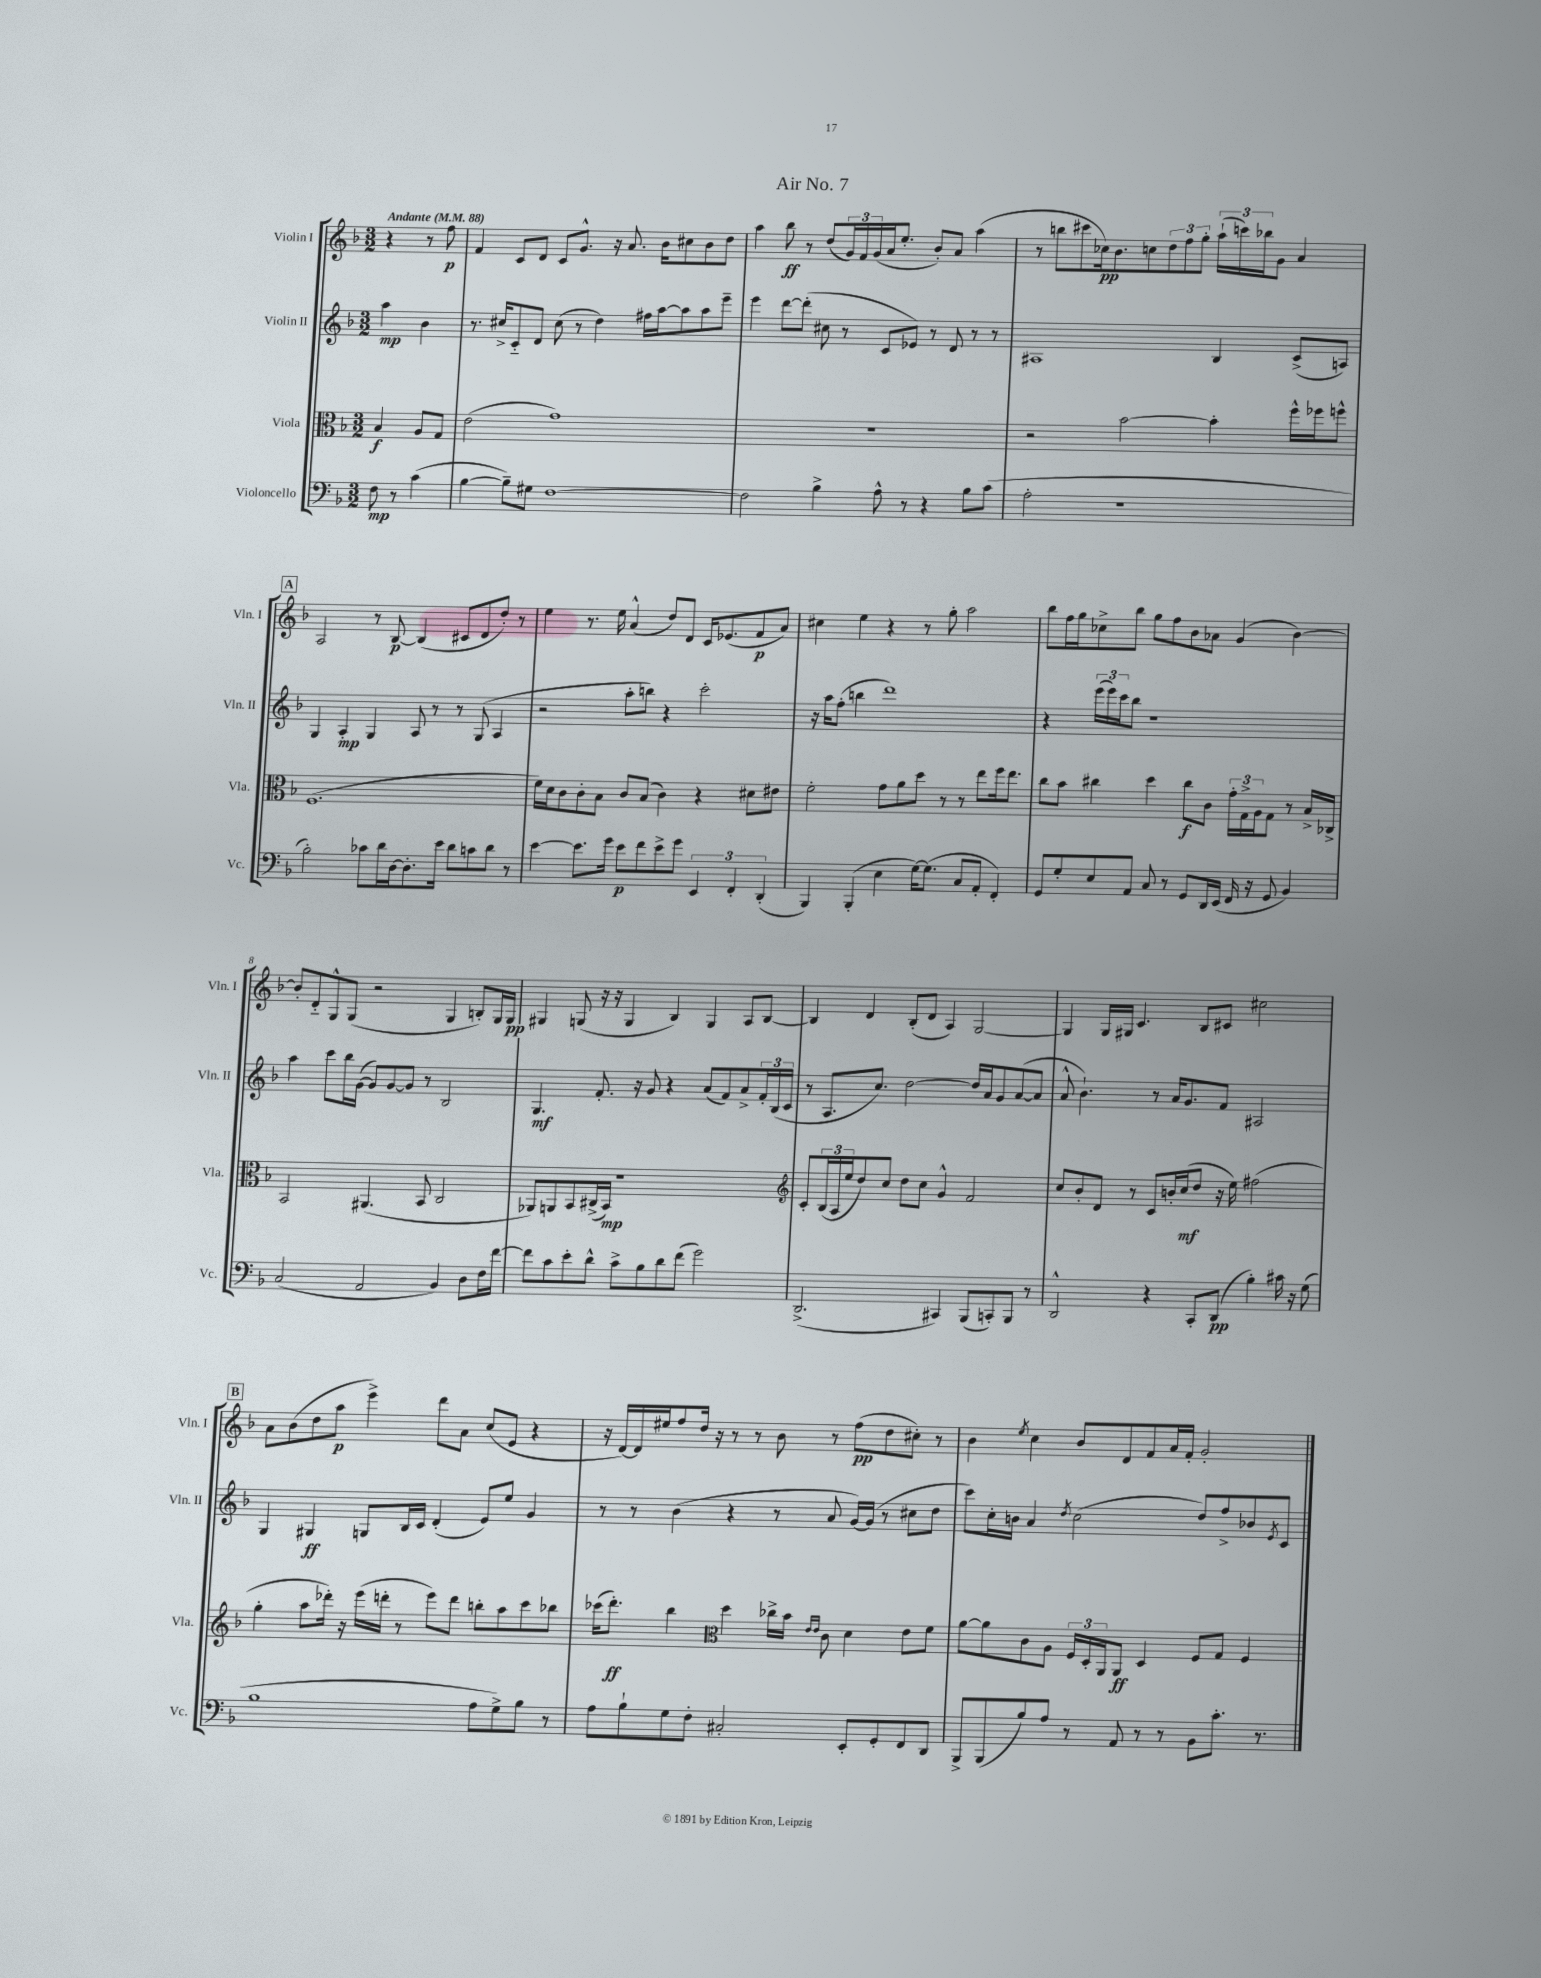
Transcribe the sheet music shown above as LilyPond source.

\header { title = "Air No. 7" }
<<
\new StaffGroup <<
\new Staff = "s0" \with { instrumentName = "Violin I" shortInstrumentName = "Vln. I" } {
    \clef treble \key f \major \numericTimeSignature \time 3/2 \partial 2 \tempo "Andante" 4 = 88
    r4 r8 f''8\p |
    f'4 c'8 d'8 c'8 g'8.-^ r16 a'8. bes'16 cis''8 bes'8 d''8 |
    a''4 bes''8\ff r8 d''8( \tuplet 3/2 { g'16) f'16 g'16( } a'16 e''8.-. bes'8-.) a'8 a''4( |
    r8 b''8 cis'''8 ces''16\pp) bes'8. c''8 \tuplet 3/2 { d''8 f''8 g''8-. } \tuplet 3/2 { a''16-!( c'''16) bes''16 } g'8 a'4 |
    \mark \markup { \box "A" } a2 r8 bes8~\p bes4( cis'8 d'8 d''8-.) r8 |
    e''4 r8. e''16 a'4-^( d''8) d'8 c'16 ees'8.( f'8\p a'8) |
    cis''4 e''4 r4 r8 g''8-. a''2 |
    bes''8 f''16 g''16 ces''8-> bes''8 g''8 f''8 bes'8 aes'8 g'4( bes'4~) |
    bes'8-. d'8-_ g8-^ g8( r2 g4 b8-.) g16 g16\pp |
    gis4 g8( r16 r16 g4 bes4) g4 a8 bes8~ |
    bes4 d'4 bes8-.( d'8 a4) g2~ |
    g4 g16 gis16 c'4. bes8 cis'8 cis''2 |
    \mark \markup { \box "B" } a'8 bes'8( d''8 a''8\p e'''4->) d'''8 a'8 c''8( e'8 r4 |
    r16 d'16~) d'16 eis''16 f''8 d''16 r16 r8 r8 bes'8 r8 f''8\pp( d''8 cis''8-.) r8 |
    bes'4 \acciaccatura { e''8 } c''4 bes'8 d'8 f'8 a'16 f'16-. g'2-. \bar "|." |
}
\new Staff = "s1" \with { instrumentName = "Violin II" shortInstrumentName = "Vln. II" } {
    \clef treble \key f \major \numericTimeSignature \time 3/2 \partial 2
    a''4\mp bes'4 |
    r8. cis''16-> c'8-_ d'8 cis''8( r8 d''4) fis''16 a''16~ a''8 a''8 e'''8-- |
    e'''4 d'''8~ d'''8-.( cis''8 r8 c'8 ees'8) r8 d'8 r8 r8 |
    ais1 bes4 c'8->( a8) |
    \mark \markup { \box "A" } g4 a4-.\mp g4 a8 r8 r8 g8( a4 |
    r2 a''8-. b''8) r4 c'''2-. |
    r16 a''16 f''8-.( b''4 d'''1) |
    r4 \tuplet 3/2 { e'''16( e'''16) c'''16 } bes''8 r1 |
    a''4 c'''8 bes''16 g'16~( g'8) g'8~ g'8 r8 bes2 |
    g4.\mf f'8.-. r16 g'8 r4 a'8( f'8) a'8-> \tuplet 3/2 { f'16-. bes16( c'16 } |
    r8 a8. c''8.) d''2~ d''16 a'16 g'8 a'8~( a'8 |
    a'8-^ bes'4.-!) r8 a'16 g'8. f'8 ais2 |
    \mark \markup { \box "B" } g4 gis4\ff g8 bes16 c'16 d'4-.( e'8) e''8 g'4 |
    r8 r8 bes'4( r4 r8 a'8 g'16~) g'16( r8 cis''8 d''8 |
    c'''8) c''16-. b'16 a'4 \acciaccatura { d''8 } c''2( d''8) f''8-> bes'8 \acciaccatura { e'8 } c'8 \bar "|." |
}
\new Staff = "s2" \with { instrumentName = "Viola" shortInstrumentName = "Vla." } {
    \clef alto \key f \major \numericTimeSignature \time 3/2 \partial 2
    bes4\f a8 g8 |
    e'2( g'1) |
    R1. |
    r2 bes'2~ bes'4-. f''16-^ fes''16 f''8-^ |
    \mark \markup { \box "A" } f1.( |
    f'16) d'16 c'8 c'8-. bes8 c'8 bes8( c'4) r4 dis'8 eis'8 |
    f'2-. g'8 a'8 d''8 r8 r8 e''8 f''16 e''8. |
    c''8 bes'8 cis''4 d''4 cis''8\f c'8 \tuplet 3/2 { g'16-. g16-> a16 } g8 r8 bes16-> ces16-> |
    bes,2 ais,4.( bes,8 c2 |
    aes,8) a,8 bes,8 cis16->( bes,16\mp) r1 |
    \clef treble c'8-. \tuplet 3/2 { bes16( a16 e''16 } d''8) c''8 d''8 c''8 g'4-^ f'2 |
    c''8 bes'8-. d'8 r8 c'8 b'16-. c''16\mf( d''8 r16 e''16) fis''2( |
    \mark \markup { \box "B" } g''4-. a''8 des'''16-.) r16 e'''16( d'''16-. r8 e'''8) d'''8 b''8-. a''8 c'''8 bes''8 |
    ces'''16( d'''8.-.\ff) bes''4 \clef alto d''4 ces''16-> bes'16 \grace { e'16 e'16 } c'8 d'4 e'8 f'8 |
    a'8~ a'8 c'8 a8 \tuplet 3/2 { f16 d16-. a,16 } a,8\ff d4 f8 g8 f4 \bar "|." |
}
\new Staff = "s3" \with { instrumentName = "Violoncello" shortInstrumentName = "Vc." } {
    \clef bass \key f \major \numericTimeSignature \time 3/2 \partial 2
    f8\mp r8 c'4( |
    bes4~ bes8--) gis8 f1~ |
    f2 bes4-> a8-^ r8 r4 bes8 c'8( |
    a2-. r1 |
    \mark \markup { \box "A" } bes2-.) ces'8 d'16 d16~ d8.-. e'16 d'8 c'8 d'8 r8 |
    e'4~ e'8. g'16 e'8\p f'8 e'8-> g'8 \tuplet 3/2 { e,4 f,4-. d,4-.( } |
    bes,,4) bes,,4-.( e4 g16~) g8.( c8 a,8-. f,4-.) |
    g,8 g8-. e8 a,8 c8 r8 g,8 d,16 e,16( f,16 r16 g,8 bes,4) |
    c2( a,2 bes,4) d8 f16 f'16~ |
    f'8 c'8 e'8-. d'8-^ c'8-> bes8 d'8 f'8( g'2) |
    d,2.->( cis,4) bes,,8( c,8-.) bes,,8 r8 |
    d,2-^ r4 c,8-. d,8\pp( bes4-.) cis'16 r16 g8( |
    \mark \markup { \box "B" } bes1 a8 g8->) bes8 r8 |
    a8 bes8-! g8 f8-. cis2-. e,8-. g,8-. f,8 d,8 |
    bes,,8-> bes,,8( bes8) a8 r8 a,8 r8 r8 bes,8 c'8.-. r8. \bar "|." |
}
>>
>>
